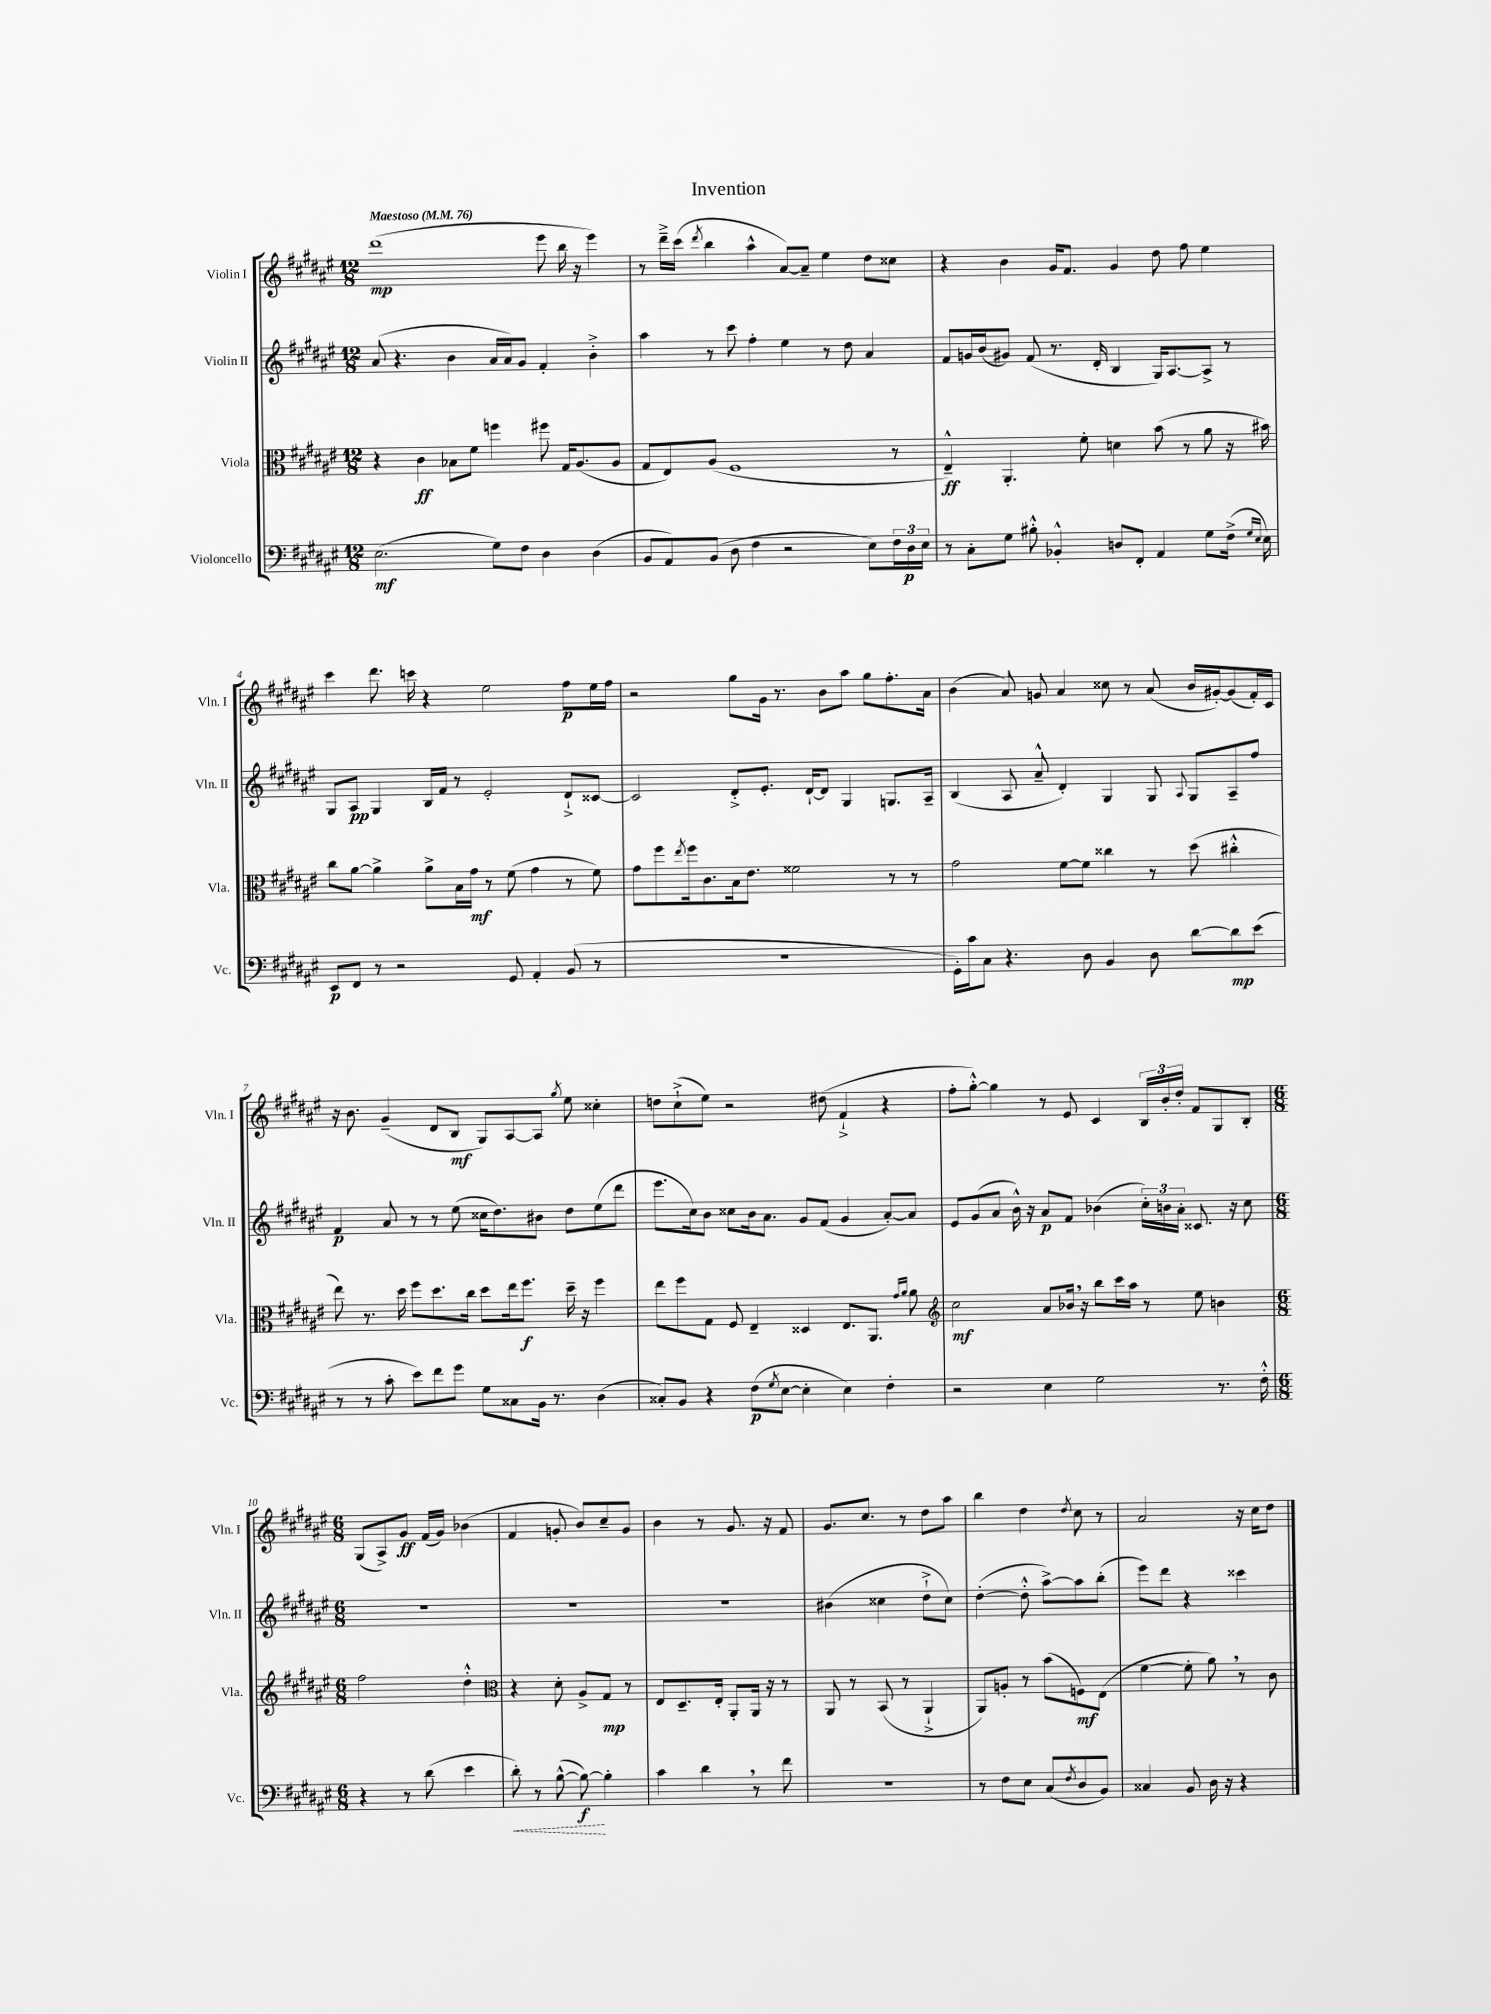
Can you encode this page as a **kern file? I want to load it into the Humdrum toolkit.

**kern	**dynam	**kern	**dynam	**kern	**dynam	**kern	**dynam
*part4	*part4	*part3	*part3	*part2	*part2	*part1	*part1
*staff4	*staff4	*staff3	*staff3	*staff2	*staff2	*staff1	*staff1
*I"Violoncello	*	*I"Viola	*	*I"Violin II	*	*I"Violin I	*
*I'Vc.	*	*I'Vla.	*	*I'Vln. II	*	*I'Vln. I	*
*clefF4	*	*clefC3	*	*clefG2	*	*clefG2	*
*k[f#c#g#d#a#e#]	*	*k[f#c#g#d#a#e#]	*	*k[f#c#g#d#a#e#]	*	*k[f#c#g#d#a#e#]	*
*M12/8	*	*M12/8	*	*M12/8	*	*M12/8	*
*MM76	*	*MM76	*	*MM76	*	*MM76	*
=1	=1	=1	=1	=1	=1	=1	=1
!	!	!	!	!	!	!LO:TX:a:B:t=Maestoso	!
(2.E#\	mf	4r	.	(8a#/	.	(1ddd#	mp
.	.	.	.	4.r	.	.	.
.	.	4c#\	ff	.	.	.	.
.	.	8B-X\L	.	4b\	.	.	.
.	.	8f#\J	.	.	.	.	.
8G#\L)	.	4ffn\	.	16a#/LL	.	.	.
.	.	.	.	16a#/J)	.	.	.
8F#\J	.	.	.	8g#/J	.	.	.
4D#\	.	8ff#X\	.	4f#'/	.	8eee#\	.
.	.	16G#/KL	.	.	.	16bb\	.
.	.	(8.A#/	.	.	.	16r	.
(4D#\	.	.	.	4b'^\	.	4eee#\)	.
.	.	8A#/J	.	.	.	.	.
=2	=2	=2	=2	=2	=2	=2	=2
8BB/L	.	8G#/L	.	4aa#\	.	8r	.
8AA#/)	.	8E#/)	.	.	.	16ddd#~^\LL	.
.	.	.	.	.	.	(16ccc#\JJ	.
.	.	.	.	.	.	8qddd#/	.
(8BB/J	.	(8A#/J	.	8r	.	4bb\	.
8D#\	.	1F#	.	8ccc#\	.	.	.
4F#\	.	.	.	4ff#'\	.	4aa#^^\	.
2r	.	.	.	4ee#\	.	[8a#/L)	.
.	.	.	.	.	.	8a#~/J]	.
.	.	.	.	8r	.	4ee#\	.
.	.	.	.	8dd#\	.	.	.
8E#\L)	.	.	.	4a#/	.	8dd#\L	.
24F#\L	.	8r	.	.	.	8cc##X\J	.
24D#\	p	.	.	.	.	.	.
24E#\JJ	.	.	.	.	.	.	.
=3	=3	=3	=3	=3	=3	=3	=3
8r	.	4E#~^^/)	ff	8f#/L	.	4r	.
8C#'\L	.	.	.	16gn/L	.	.	.
.	.	.	.	(16b/J	.	.	.
8G#\J	.	4.AA#'/	.	8g#X/J)	.	4b\	.
8B#X'^^\	.	.	.	(8f#/	.	.	.
4BB-X'^^/	.	.	.	8.r	.	16g#/KL	.
.	.	.	.	.	.	8.f#/J	.
.	.	8f#'\	.	.	.	.	.
.	.	.	.	16d#'/	.	.	.
8Dn/L	.	4dn\	.	4B/	.	4g#/	.
8FF#'/J	.	.	.	.	.	.	.
4AA#/	.	(8b\	.	16G#/KL)	.	8dd#\	.
.	.	.	.	[8.A#/	.	.	.
.	.	8r	.	.	.	8ff#\	.
8G#\L	.	8a#\	.	8A#^/J]	.	4ee#\	.
(16F#^\Jk	.	16r	.	8r	.	.	.
16qqG#/LL	.	.	.	.	.	.	.
16qqE#/JJ	.	.	.	.	.	.	.
16E#\)	.	16b#X\)	.	.	.	.	.
!!LO:LB:g=z
=4	=4	=4	=4	=4	=4	=4	=4
8EE#/L	p	8cc#\L	.	8G#/L	.	4ccc#\	.
8FF#/J	.	[8a#\J	.	8A#/J	pp	.	.
8r	.	4a#^\]	.	4G#/	.	8.ddd#\	.
2r	.	.	.	.	.	.	.
.	.	.	.	.	.	16cccn\	.
.	.	8a#^\L	.	16B/LL	.	4r	.
.	.	.	.	16f#/JJ	.	.	.
.	.	16B\L	.	8r	.	.	.
.	.	16g#\JJ	mf	.	.	.	.
.	.	8r	.	2e#'/	.	2ee#\	.
8GG#/	.	(8f#\	.	.	.	.	.
4AA#'/	.	4g#\	.	.	.	.	.
(8BB/	.	8r	.	8d#`^/L	.	8ff#\L	p
8r	.	8f#\)	.	[8c##X/J	.	16ee#\L	.
.	.	.	.	.	.	16ff#\JJ	.
=5	=5	=5	=5	=5	=5	=5	=5
1.r	.	8g#\L	.	2c##/]	.	2r	.
.	.	8ff#\	.	.	.	.	.
.	.	8qee#/	.	.	.	.	.
.	.	16ff#\k	.	.	.	.	.
.	.	8.c#\	.	.	.	.	.
.	.	16B\k	.	8d#'^/L	.	8gg#\L	.
.	.	8.e#\J	.	.	.	.	.
.	.	.	.	8.e#'/J	.	16g#\Jk	.
.	.	.	.	.	.	8.r	.
.	.	2f##X\	.	.	.	.	.
.	.	.	.	[16d#`/KL	.	.	.
.	.	.	.	8d#/J]	.	8b\L	.
.	.	.	.	4G#/	.	8aa#\J	.
.	.	.	.	.	.	8gg#\L	.
.	.	8r	.	8.Gn/L	.	8.ff#'\	.
.	.	8r	.	.	.	.	.
.	.	.	.	16A#~/Jk	.	16a#\Jk	.
=6	=6	=6	=6	=6	=6	=6	=6
16GG#'\LL)	.	2g#\	.	(4B/	.	(4b\	.
16c#\J	.	.	.	.	.	.	.
8C#\J	.	.	.	.	.	.	.
4.r	.	.	.	8A#/	.	8a#/)	.
.	.	.	.	8a#~^^/	.	8gn/	.
.	.	[8f#\L	.	4d#'/)	.	4a#/	.
8D#\	.	8f#\J]	.	.	.	.	.
4BB/	.	4cc##X\	.	4G#/	.	8cc##X\	.
.	.	.	.	.	.	8r	.
8D#\	.	8r	.	8G#/	.	(8a#/	.
.	.	.	.	8qqA#/	.	.	.
[8d#\L	.	(8dd#\	.	8G#/L	.	16b/LL	.
.	.	.	.	.	.	[16g#X'/J)	.
8d#\]	mp	4cc#X'^^\	.	8A#~/	.	(8g#/]	.
(8e#\J	.	.	.	8ff#/J	.	16f#'/L)	.
.	.	.	.	.	.	16c#/JJ	.
!!LO:LB:g=z
=7	=7	=7	=7	=7	=7	=7	=7
8r	.	8ee#\)	.	4f#/	p	16r	.
.	.	.	.	.	.	8.b\	.
8r	.	8.r	.	.	.	.	.
8c#'\	.	.	.	8a#/	.	(4g#~/	.
.	.	16dd#\	.	.	.	.	.
8e#\L)	.	8ff#\L	.	8r	.	.	.
8f#\	.	8.dd#\	.	8r	.	8d#/L	.
8g#\J	.	.	.	(8ee#\	.	8B/J	mf
.	.	16cc#\Jk	.	.	.	.	.
8G#\L	.	8dd#\L	.	16cc##X\KL	.	8G#/L)	.
.	.	.	.	8.dd#\)	.	.	.
8C##X\	.	16ee#\k	.	.	.	[8A#/	.
.	.	8.ff#\J	f	.	.	.	.
16BB\Jk	.	.	.	8b#X\J	.	8A#/J]	.
8.r	.	.	.	.	.	.	.
.	.	.	.	.	.	8qgg#/	.
.	.	16dd#~\	.	8dd#\L	.	8ee#\	.
.	.	16r	.	.	.	.	.
(4D#\	.	4ff#\	.	(8ee#\	.	4cc##X'\	.
.	.	.	.	8ddd#\J	.	.	.
=8	=8	=8	=8	=8	=8	=8	=8
8C##X'/L)	.	8ee#\L	.	8.eee#\L	.	8ddn\L	.
8BB/J	.	8ff#\	.	.	.	(8cc#`^\	.
.	.	.	.	16cc#\k)	.	.	.
4r	.	8G#\J	.	8b\J	.	8ee#\J)	.
.	.	8F#/	.	8cc##X\L	.	2r	.
(8F#\L	p	4E#~/	.	16b\k	.	.	.
.	.	.	.	8.a#\J	.	.	.
8qG#/	.	.	.	.	.	.	.
[8E#\J	.	.	.	.	.	.	.
4E#'\]	.	4D##X/	.	8g#/L	.	.	.
.	.	.	.	(8f#/J	.	(8dd#X\	.
4E#\)	.	8.E#/L	.	4g#/	.	4f#`^/	.
.	.	8.AA#/J	.	.	.	.	.
4F#'\	.	.	.	[8a#'/L)	.	4r	.
.	.	16qqg#/LL	.	.	.	.	.
.	.	16qqa#/JJ	.	.	.	.	.
.	.	8a#\	.	8a#/J]	.	.	.
=9	=9	=9	=9	=9	=9	=9	=9
*	*	*clefG2	*	*	*	*	*
2r	.	2cc#\	mf	8e#/L	.	8ff#'\L	.
.	.	.	.	(8g#/	.	[8gg#'^^\J)	.
.	.	.	.	8a#/J	.	4gg#\]	.
.	.	.	.	16b^^\)	.	.	.
.	.	.	.	16r	.	.	.
4E#\	.	8a#/L	.	8a#/L	p	8r	.
.	.	16b-X,/Jk	.	8f#/J	.	8e#/	.
.	.	16r	.	.	.	.	.
2G#\	.	8bb\L	.	(4b-X\	.	4c#/	.
.	.	16ccc#\L	.	.	.	.	.
.	.	16aa#\JJ	.	.	.	.	.
.	.	8r	.	24cc#'\LL)	.	24B/LL	.
.	.	.	.	24bn\	.	24b'/	.
.	.	.	.	24a#'\JJ	.	24dd#'/JJ	.
.	.	8ee#\	.	8.c##X/	.	8f#/L	.
8.r	.	4bn\	.	.	.	8G#/	.
.	.	.	.	16r	.	.	.
.	.	.	.	8cc#\	.	8B'/J	.
16F#'^^\	.	.	.	.	.	.	.
!!LO:LB:g=z
=10	=10	=10	=10	=10	=10	=10	=10
*M6/8	*	*M6/8	*	*M6/8	*	*M6/8	*
4r	.	2ff#\	.	2.r	.	(8G#/L	.
.	.	.	.	.	.	8A#^/)	.
8r	.	.	.	.	.	8g#/J	ff
(8d#\	.	.	.	.	.	(16f#/LL	.
.	.	.	.	.	.	16g#/JJ)	.
4e#\	.	4dd#'^^\	.	.	.	(4b-X\	.
=11	=11	=11	=11	=11	=11	=11	=11
*	*	*clefC3	*	*	*	*	*
!	!LO:HP:b	!	!	!	!	!	!
8d#'\)	<	4r	.	2.r	.	4f#/	.
8r	.	.	.	.	.	.	.
([8B^^\	.	8d#'\	.	.	.	8gn'/	.
8B\_)	f	8A#^/L	.	.	.	8b/L)	.
4B'\]	[	8G#/J	mp	.	.	8cc#~/	.
.	.	8r	.	.	.	8g/J	.
=12	=12	=12	=12	=12	=12	=12	=12
4c#\	.	8E#/L	.	2.r	.	4b\	.
.	.	8.D#~/	.	.	.	.	.
4d#,\	.	.	.	.	.	8r	.
.	.	16E#'/Jk	.	.	.	.	.
.	.	8AA#'/L	.	.	.	8.g#/	.
8r	.	16AA#/Jk	.	.	.	.	.
.	.	16r	.	.	.	16r	.
8f#\	.	8r	.	.	.	8f#/	.
=13	=13	=13	=13	=13	=13	=13	=13
2.r	.	8AA#/	.	(4b#X\	.	8.g#/L	.
.	.	8r	.	.	.	.	.
.	.	.	.	.	.	8.cc#/J	.
.	.	(8BB/	.	4cc##X\	.	.	.
.	.	8r	.	.	.	8r	.
.	.	4AA#`^/	.	8dd#`^\L	.	8dd#\L	.
.	.	.	.	8cc##\J)	.	8aa#\J	.
=14	=14	=14	=14	=14	=14	=14	=14
8r	.	8AA#/L)	.	([4dd#'\	.	4bb\	.
8F#\L	.	8An'/J	.	.	.	.	.
8E#\J	.	8r	.	8dd#'^^\]	.	4dd#\	.
(8C#/L	.	(8b\L	.	[8aa#^\L)	.	.	.
8qF#/	.	.	.	.	.	8qdd#/	.
8D#/	.	8Fn\)	mf	8aa#\]	.	8cc#\	.
8BB/J)	.	(8E#\J	.	(8bb'\J	.	8r	.
=15	=15	=15	=15	=15	=15	=15	=15
4C##X/	.	[4f#\	.	8eee#\L)	.	2a#/	.
.	.	.	.	8ddd#\J	.	.	.
8BB/	.	8f#'\]	.	4r	.	.	.
16D#\	.	8a#,\)	.	.	.	.	.
16r	.	.	.	.	.	.	.
4r	.	8r	.	4ccc##X\	.	16r	.
.	.	.	.	.	.	16cc#\KL	.
.	.	8c#\	.	.	.	8dd#\J	.
==	==	==	==	==	==	==	==
*-	*-	*-	*-	*-	*-	*-	*-
